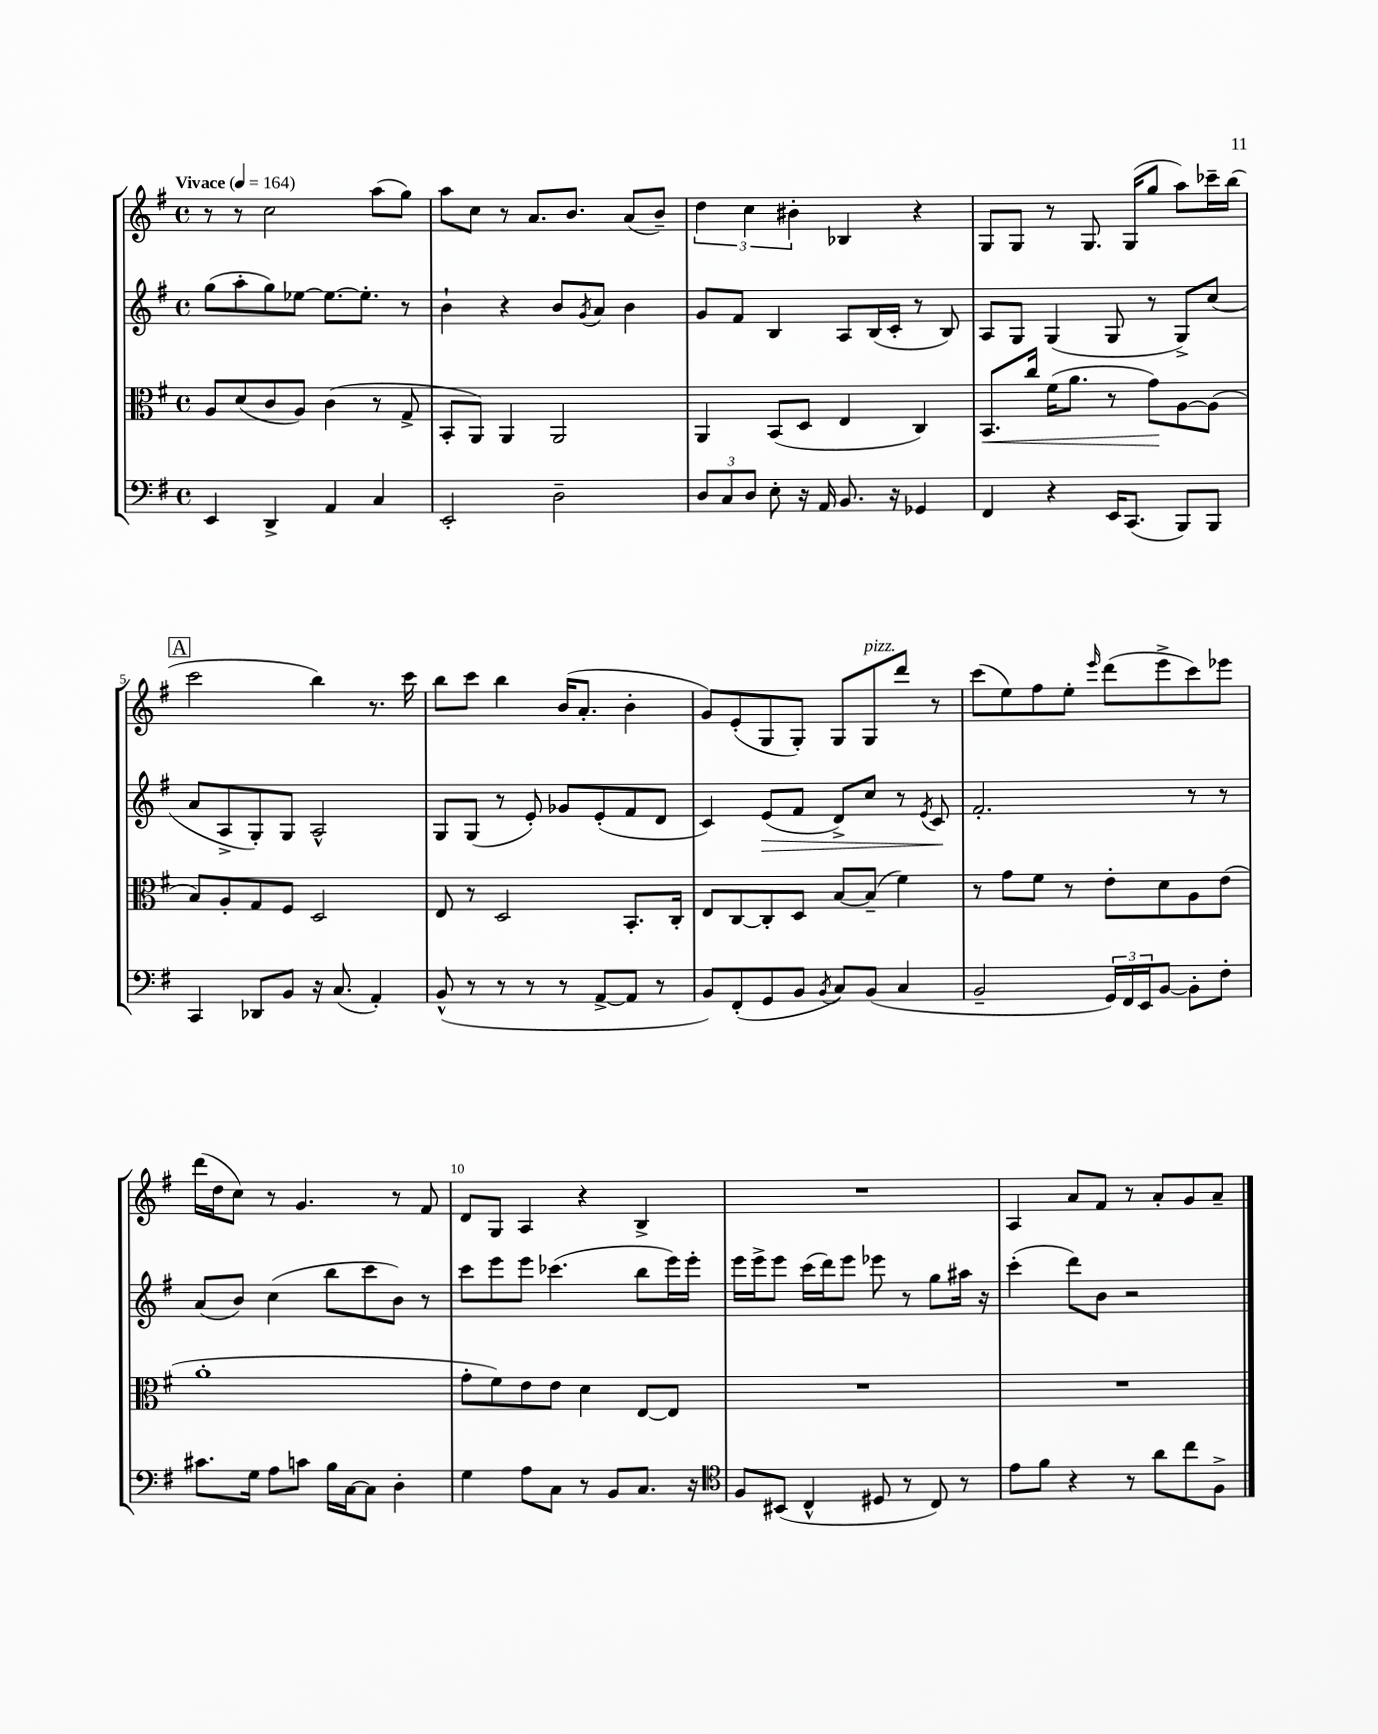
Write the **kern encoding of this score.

**kern	**kern	**dynam	**kern	**dynam	**kern
*part4	*part3	*part3	*part2	*part2	*part1
*staff4	*staff3	*staff3	*staff2	*staff2	*staff1
*clefF4	*clefC3	*	*clefG2	*	*clefG2
*k[f#]	*k[f#]	*	*k[f#]	*	*k[f#]
*M4/4	*M4/4	*	*M4/4	*	*M4/4
*met(c)	*met(c)	*	*met(c)	*	*met(c)
*MM164	*MM164	*	*MM164	*	*MM164
=1	=1	=1	=1	=1	=1
!	!	!	!	!	!LO:TX:a:B:t=Vivace
4EE/	8A/L	.	(8gg\L	.	8r
.	(8d/	.	8aa'\	.	8r
4DD^/	8c/	.	8gg\)	.	2cc\
.	8A/J)	.	[8ee-X\J	.	.
4AA/	(4c\	.	8.ee-\L_	.	.
.	.	.	8.ee-'\J]	.	.
4C/	8r	.	.	.	(8aa\L
.	8G^/	.	8r	.	8gg\J)
=2	=2	=2	=2	=2	=2
2EE'/	8BB'/L	.	4b`\	.	8aa\L
.	8AA/J)	.	.	.	8cc\J
.	4AA/	.	4r	.	8r
.	.	.	.	.	8.a/L
2D~\	2AA/	.	8b/L	.	.
.	.	.	.	.	8.b/J
.	.	.	8qg/	.	.
.	.	.	8a/J	.	.
.	.	.	4b\	.	(8a/L
.	.	.	.	.	8b~/J)
=3	=3	=3	=3	=3	=3
12D/L	4AA/	.	8g/L	.	6dd\
12C/	.	.	.	.	.
.	.	.	8f#/J	.	.
12D/J	.	.	.	.	6cc\
8E'\	(8BB/L	.	4B/	.	.
.	.	.	.	.	6b#X'\
16r	8D/J	.	.	.	.
16AA/	.	.	.	.	.
8.BB/	4E/	.	8A/L	.	4B-X/
.	.	.	(16B/L	.	.
16r	.	.	16c'/JJ	.	.
4GG-X/	4C/)	.	8r	.	4r
.	.	.	8B/)	.	.
=4	=4	=4	=4	=4	=4
!	!	!LO:HP:b	!	!	!
4FF#/	8.BB/L	<	8A/L	.	8G/L
.	.	.	8G/J	.	8G/J
.	16cc/Jk	.	.	.	.
4r	(16f#\KL	.	(4G/	.	8r
.	8.a\J	.	.	.	.
.	.	.	.	.	8.G/
16EE/KL	8r	.	8G/	.	.
(8.CC/J	.	.	.	.	(16G/KL
.	8g\L)	.	8r	.	8gg/J
8BBB/L)	[8A\	[	8G^/L)	.	8aa\L)
8BBB/J	(8A\J]	.	(8cc/J	.	16ccc-X~\L
.	.	.	.	.	(16bb\JJ
!!LO:LB:g=z
!!LO:REH:place=s1:t=A
=5	=5	=5	=5	=5	=5
4CC/	8B/L)	.	8a/L	.	2ccc\
.	8A'/	.	8A^/	.	.
8DD-X/L	8G/	.	8G'/)	.	.
8BB/J	8F#/J	.	8G/J	.	.
16r	2D/	.	2A^^/	.	4bb\)
(8.C/	.	.	.	.	.
4AA'/)	.	.	.	.	8.r
.	.	.	.	.	16ccc\
=6	=6	=6	=6	=6	=6
(8BB^^/	8E/	.	8G/L	.	8bb\L
8r	8r	.	(8G/J	.	8ccc\J
8r	2D/	.	8r	.	4bb\
8r	.	.	8e'/)	.	.
8r	.	.	8g-X/L	.	(16b/KL
.	.	.	.	.	8.a'/J
[8AA^/L	.	.	(8e'/	.	.
8AA/J]	8.BB'/L	.	8f#/	.	4b'\
8r	.	.	8d/J	.	.
.	16C'/Jk	.	.	.	.
=7	=7	=7	=7	=7	=7
8BB/L)	8E/L	.	4c/)	.	8g/L)
(8FF#'/	[8C/	.	.	.	(8e'/
!	!	!	!	!LO:HP:b	!
8GG/	8C'/]	.	(8e/L	>	8G/
8BB/J	8D/J	.	8f#/J	.	8G'/J)
8qBB/	.	.	.	.	.
8C/L)	[8B/L	.	8d^/L)	.	8G/L
!	!	!	!	!	!LO:TX:a:i:t=pizz.
(8BB/J	(8B~/J]	.	8cc/J	.	8G/
4C/	4f#\)	.	8r	.	8ddd/J
.	.	.	8qe/	.	.
.	.	.	8c/	.	8r
.	.	.	.	]	.
=8	=8	=8	=8	=8	=8
2BB~/	8r	.	2.f#'/	.	(8ccc\L
.	8g\L	.	.	.	8ee\)
.	8f#\J	.	.	.	8ff#\
.	8r	.	.	.	8ee'\J
.	.	.	.	.	16qqeee/
24GG/LL)	8e'\L	.	.	.	(8ddd\L
24FF#/	.	.	.	.	.
24EE/J	.	.	.	.	.
[8BB/J	8d\	.	.	.	8eee^\
8BB'\L]	8A\	.	8r	.	8ccc\)
8F#'\J	(8e\J	.	8r	.	8eee-X\J
!!LO:LB:g=z
=9	=9	=9	=9	=9	=9
8.c#X\L	1a'	.	(8a/L	.	(16ddd\LL
.	.	.	.	.	16dd\J
.	.	.	8b/J)	.	8cc\J)
16G\Jk	.	.	.	.	.
8A\L	.	.	(4cc\	.	8r
8cn\J	.	.	.	.	4.g/
16B\LL	.	.	8bb\L	.	.
[16C\J	.	.	.	.	.
8C\J]	.	.	8ccc\	.	.
4D'\	.	.	8b\J)	.	8r
.	.	.	8r	.	8f#/
=10	=10	=10	=10	=10	=10
4G\	8g'\L	.	8ccc\L	.	8d/L
.	8f#\)	.	8eee\	.	8G/J
8A\L	8e\	.	8eee\J	.	4A/
8C\J	8e\J	.	(4.ccc-X\	.	.
8r	4d\	.	.	.	4r
8BB/L	.	.	.	.	.
8.C/J	[8E/L	.	8bb\L	.	4B^/
.	8E/J]	.	16eee\L)	.	.
16r	.	.	16eee'\JJ	.	.
=11	=11	=11	=11	=11	=11
*clefC4	*	*	*	*	*
8F#/L	1r	.	16eee\LL	.	1r
.	.	.	16eee^\J	.	.
(8BB#X/J	.	.	8eee\J	.	.
4C^^/	.	.	(16ccc\LL	.	.
.	.	.	16ddd\J)	.	.
.	.	.	8eee\J	.	.
8D#X/	.	.	8eee-X\	.	.
8r	.	.	8r	.	.
8C/)	.	.	8gg\L	.	.
8r	.	.	16aa#X\Jk	.	.
.	.	.	16r	.	.
=12	=12	=12	=12	=12	=12
8e\L	1r	.	(4ccc'\	.	4A/
8f#\J	.	.	.	.	.
4r	.	.	8ddd\L)	.	8a/L
.	.	.	8b\J	.	8f#/J
8r	.	.	2r	.	8r
8a\L	.	.	.	.	8a'/L
8cc\	.	.	.	.	8g/
8F#^\J	.	.	.	.	8a~/J
==	==	==	==	==	==
*-	*-	*-	*-	*-	*-
